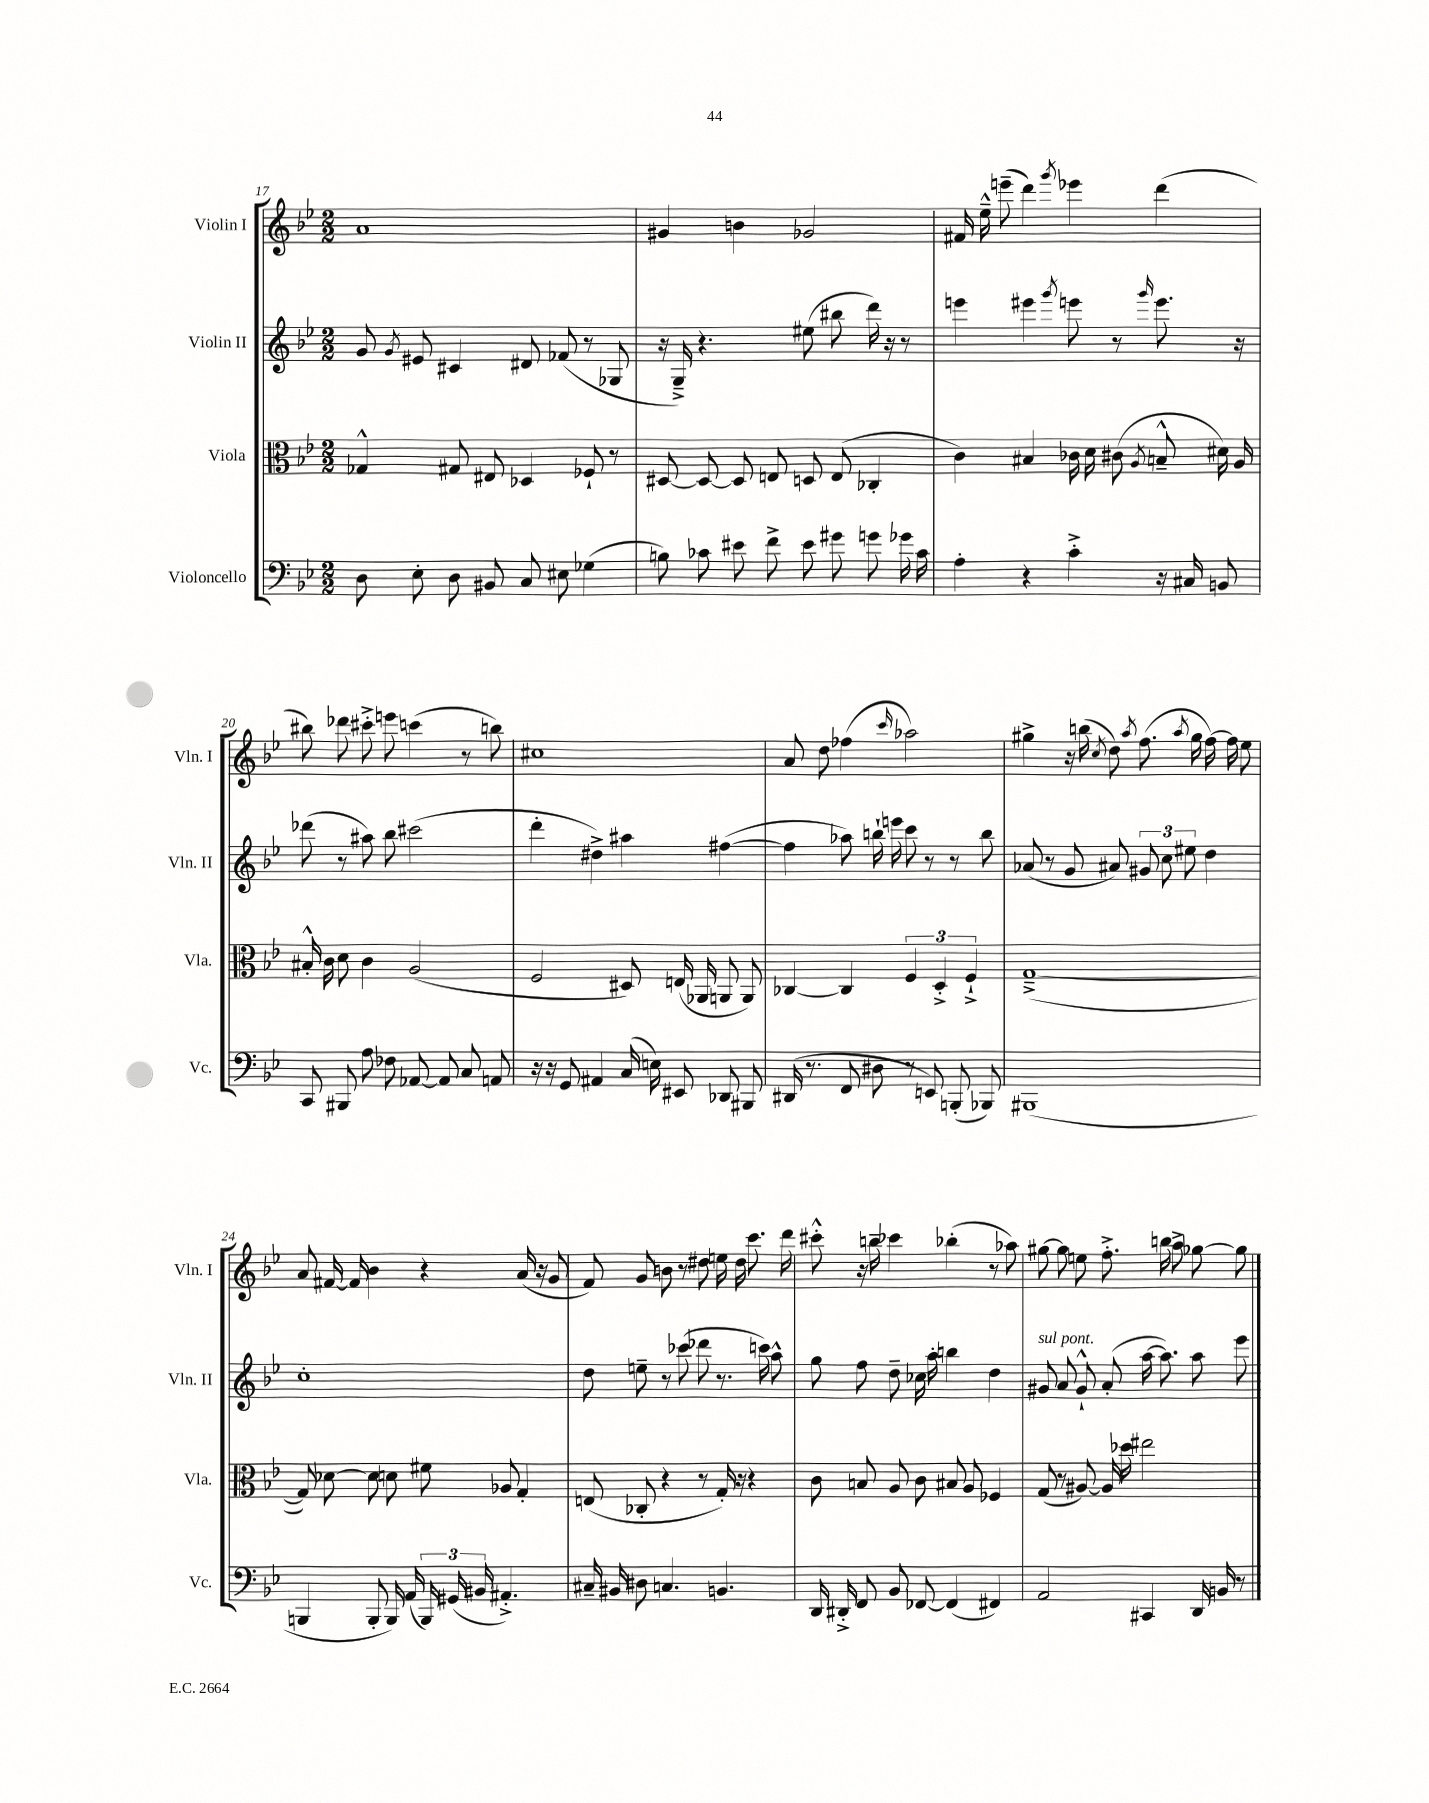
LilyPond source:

<<
\new StaffGroup <<
\new Staff = "s0" \with { instrumentName = "Violin I" shortInstrumentName = "Vln. I" } {
    \clef treble \key bes \major \numericTimeSignature \time 2/2
    \autoBeamOff a'1 |
    gis'4 b'4 ges'2 |
    fis'16 ees''16---^ e'''8--( d'''4) \acciaccatura { g'''8 } ees'''4 d'''4( |
    bis''8) des'''8 cis'''8-.-> e'''8 c'''4( r8 b''8) |
    cis''1 |
    a'8 d''8 fes''4( \grace { c'''16 } aes''2) |
    gis''4-> r16 b''16( \acciaccatura { c''8 } d''8) \acciaccatura { a''8 } f''8.( \acciaccatura { a''8 } gis''16 f''16~) f''16 ees''8 |
    a'8 fis'16~ fis'16 bes'4 r4 a'16( r16 g'8 |
    f'8) g'8 b'8 r8 dis''8 e''16 dis''16 c'''8. d'''16 |
    cis'''8-.-^ r16 b''16-- ces'''4 bes''4-.( r8 aes''8) |
    gis''8~ gis''8 e''8 f''8.-.-> b''16 a''8-> ges''8~ ges''8 \bar "|." |
}
\new Staff = "s1" \with { instrumentName = "Violin II" shortInstrumentName = "Vln. II" } {
    \clef treble \key bes \major \numericTimeSignature \time 2/2
    \autoBeamOff g'8 \acciaccatura { g'8 } eis'8 cis'4 dis'8 fes'8( r8 ges8 |
    r16 g16--->) r4. eis''8( bis''8 d'''16) r16 r8 |
    e'''4 eis'''4 \acciaccatura { g'''8 } e'''8 r8 \grace { g'''16 } e'''8. r16 |
    des'''8( r8 ais''8) bes''8 cis'''2( |
    d'''4-. dis''4->) ais''4 fis''4~( |
    fis''4 aes''8) b''16-! e'''16 c'''8 r8 r8 b''8 |
    aes'8( r8 g'8 ais'8) \tuplet 3/2 { gis'8 c''8 eis''8 } d''4 |
    c''1-. |
    d''8 e''8-- r8 ces'''8( des'''8 r8. c'''16) a''8-^ |
    g''8 f''8 d''8-- ces''16 a''16-. b''4 d''4 |
    gis'8^\markup { \italic "sul pont." } a'8 gis'8-!-^ a'8-.( a''16~ a''8.) a''8 ees'''8 \bar "|." |
}
\new Staff = "s2" \with { instrumentName = "Viola" shortInstrumentName = "Vla." } {
    \clef alto \key bes \major \numericTimeSignature \time 2/2
    \autoBeamOff ges4-^ gis8 eis8 des4 fes8-! r8 |
    dis8~ dis8~ dis8 e8 d8 e8( ces4-. |
    c'4) bis4 ces'16 d'16 cis'8( \acciaccatura { a8 } b8---^ dis'16) a16 |
    bis16-.-^ c'16 d'8 c'4 a2( |
    f2 dis8) e16( aes,16 a,8 a,8) |
    ces4~ ces4 \tuplet 3/2 { f4 d4-.-> f4-!-> } |
    g1~--->( |
    g8) des'8~ des'8 d'8 fis'8 aes8 g4-. |
    e8( ces8-. r4 r8 g16-.) r16 r4 |
    c'8 b8 a8 c'8 bis8 a8 fes4 |
    g8( r8 ais8~) ais16 des''16 eis''2 \bar "|." |
}
\new Staff = "s3" \with { instrumentName = "Violoncello" shortInstrumentName = "Vc." } {
    \clef bass \key bes \major \numericTimeSignature \time 2/2
    \autoBeamOff d8 ees8-. d8 bis,8 c8 eis8 ges4( |
    b8) ces'8 eis'8 f'8-> eis'8 gis'8 g'8 ges'16 ces'16 |
    a4-. r4 c'4-.-> r16 cis16 b,8 |
    c,8 bis,,8 a8 fes8 aes,8~ aes,8 c8 a,8 |
    r16 r16 g,8 ais,4 c16( e16) eis,8 des,8 bis,,8 |
    dis,16( r8. f,8 dis8 r8 e,8) b,,8-.( bes,,8) |
    bis,,1( |
    b,,4 b,,8-. b,,16) a,16( \tuplet 3/2 { b,,16) gis,16( bis,16 } ais,4.-.->) |
    cis16-- bis,16 dis8 c4. b,4. |
    d,16 dis,16-.-> f,8 bes,8 fes,8~ fes,4( fis,4) |
    a,2 cis,4 d,16 b,16 r8 \bar "|." |
}
>>
>>
\layout { \context { \Score currentBarNumber = #17 } }
